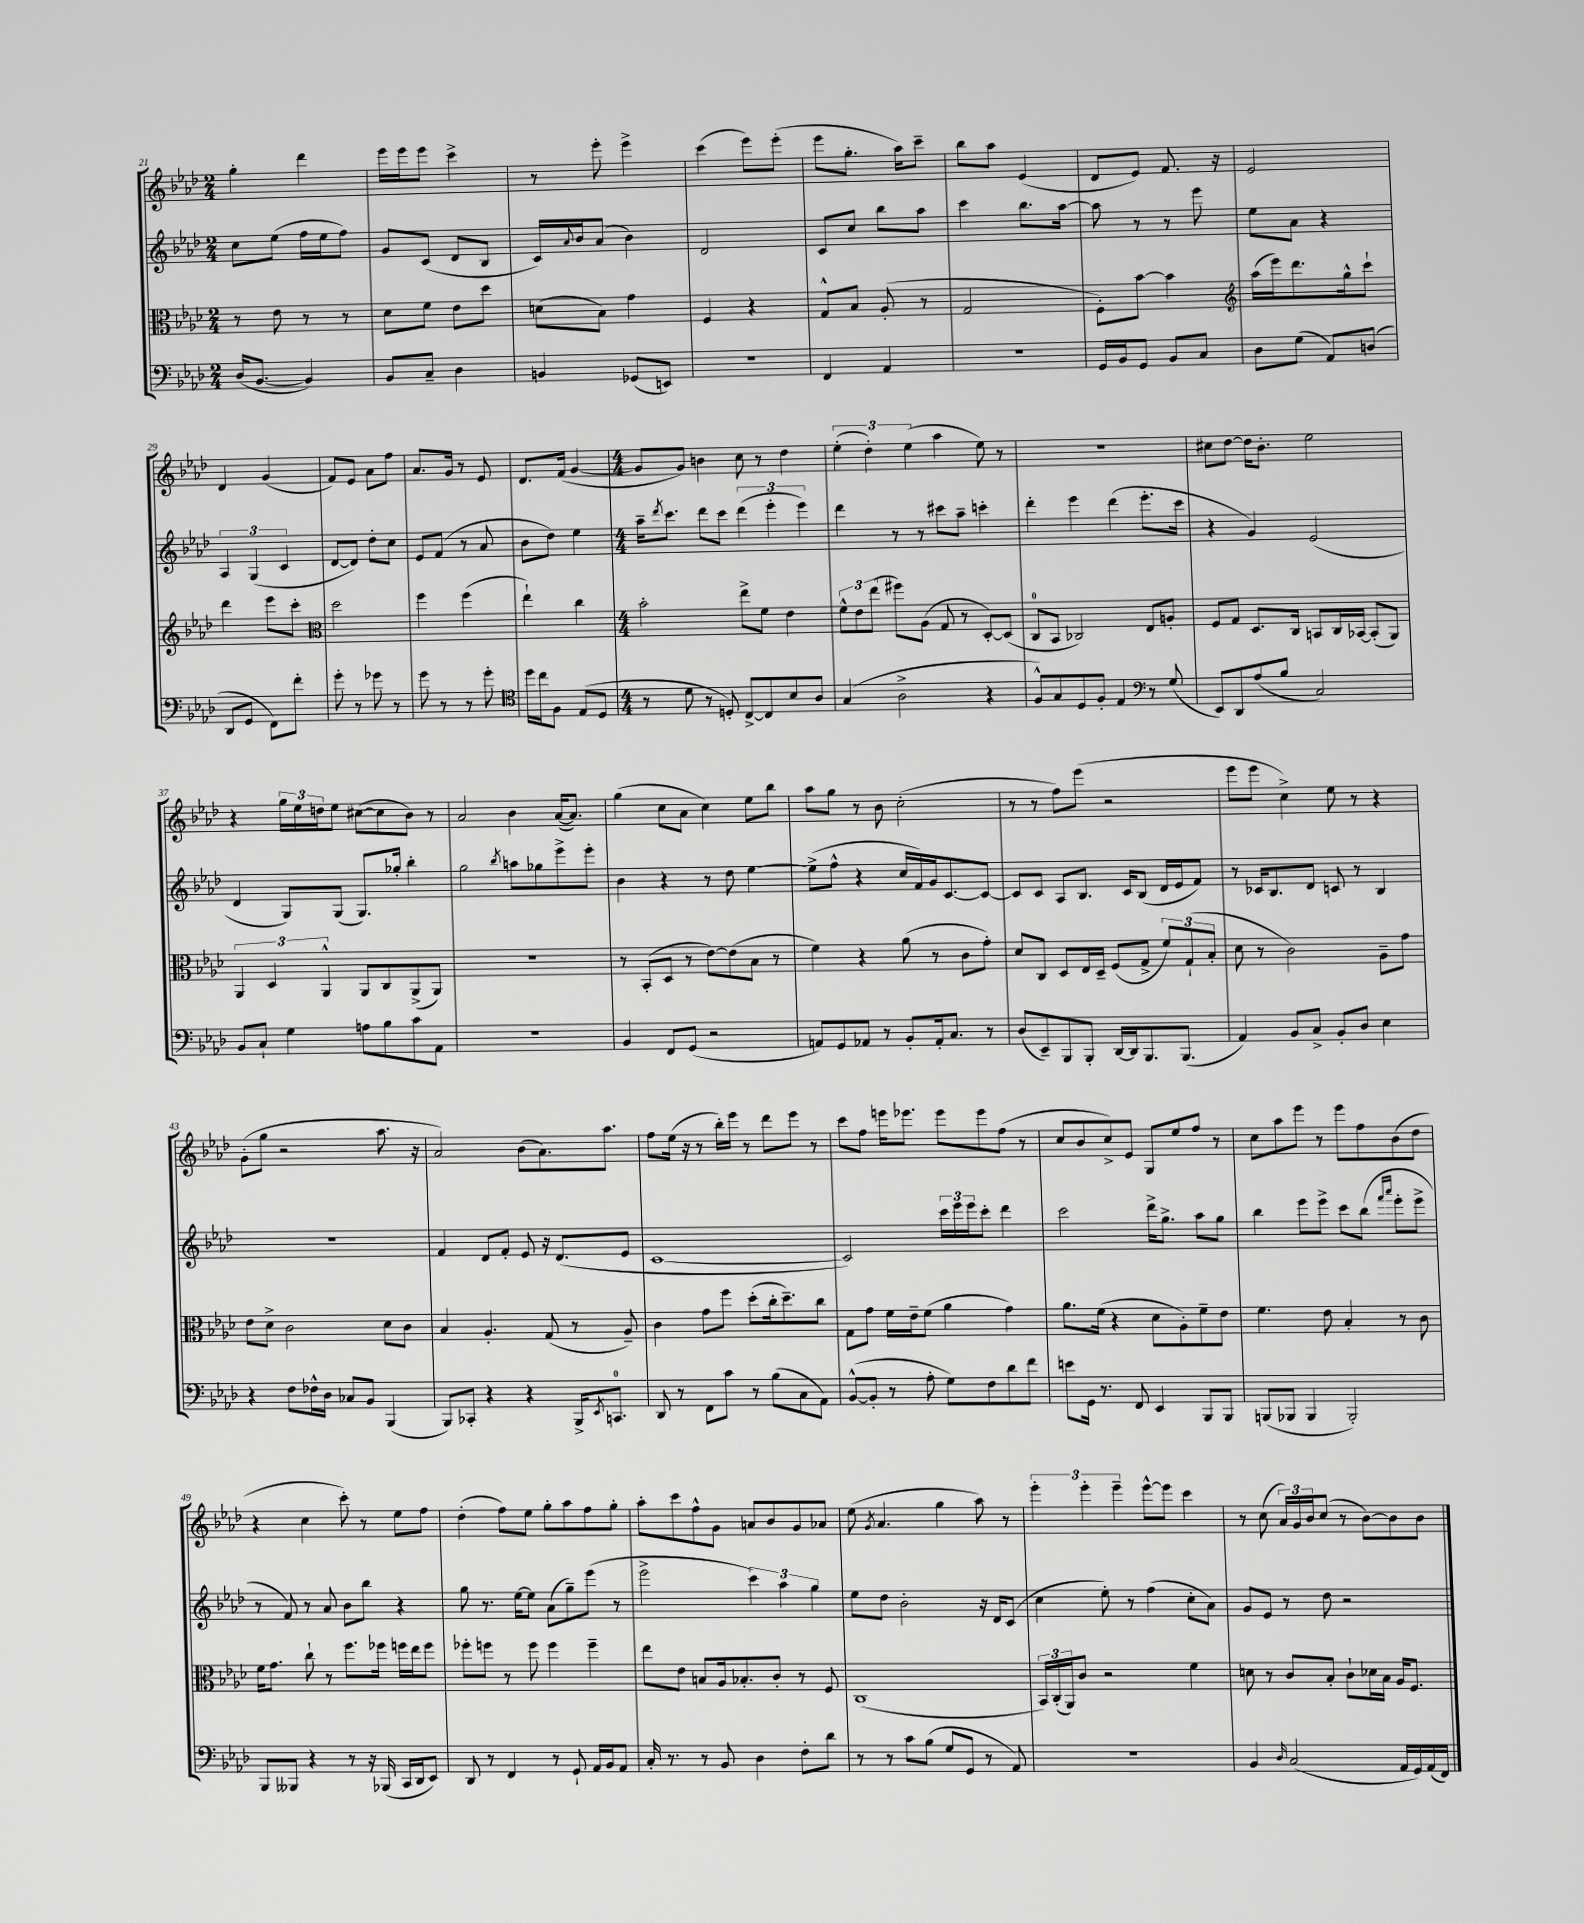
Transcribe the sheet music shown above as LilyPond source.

<<
\new StaffGroup <<
\new Staff = "s0" {
    \clef treble \key aes \major \numericTimeSignature \time 2/4
    g''4-. des'''4 |
    ees'''16 ees'''16 ees'''8 c'''4-> |
    r8 ees'''8-. ees'''4-> |
    c'''4( ees'''8) ees'''8-.( |
    ees'''8 g''8.-. aes''16) c'''8-- |
    bes''8 aes''8 ees'4( |
    des'8 ees'8) f'8. r16 |
    ees'2 |
    des'4 g'4( |
    f'8) ees'8 aes'8 f''8 |
    aes'8. g'16 r8 ees'8 |
    des'8. f'16( g'4~ |
    \numericTimeSignature \time 4/4 g'8 g'8) b'4 c''8 r8 des''4 |
    \tuplet 3/2 { ees''4-.( des''4-.) ees''4( } aes''4 ees''8) r8 |
    R1 |
    cis''8 des''8~ des''16 bes'8.-. ees''2 |
    r4 \tuplet 3/2 { g''16 ees''16 d''16 } ees''8 cis''8~( cis''8 bes'8) r8 |
    aes'2 bes'4 aes'16~( aes'8.) |
    g''4( c''8 aes'8 c''4) ees''8 bes''8 |
    aes''8 g''8 r8 bes'8 c''2-.( |
    r8 r8 f''8) ees'''8( r2 |
    ees'''8 ees'''8 c''4->) ees''8 r8 r4 |
    g'8-.( g''8 r2 aes''8. r16 |
    aes'2) bes'8( aes'8.) aes''8. |
    f''8 ees''16( r16 r8 bes''16-.) ees'''16 r8 des'''8 ees'''8 r8 |
    c'''8 f''8 e'''16 ees'''8. ees'''8 ees'''8 f''8( r8 |
    c''8 bes'8 c''8->) ees'8 g8 ees''8 f''8 r8 |
    c''8 aes''8 ees'''8 r8 ees'''8 f''8 bes'8( des''8 |
    r4 c''4 c'''8-.) r8 ees''8 f''8 |
    des''4-.( f''8) ees''8 g''8-. aes''8 f''8 g''8-. |
    aes''8-. c'''8 f''8-^ g'8 a'8 bes'8 g'8 aes'8 |
    ees''8( \acciaccatura { g'8 } aes'4. g''4 aes''8) r8 |
    \tuplet 3/2 { ees'''4-. ees'''4-. ees'''4-- } ees'''8~-^ ees'''8 c'''4 |
    r8 c''8( \tuplet 3/2 { aes'16) g'16 bes'16 } c''8( r8 bes'8~) bes'8 bes'8 \bar "|." |
}
\new Staff = "s1" {
    \clef treble \key aes \major \numericTimeSignature \time 2/4
    c''8 ees''8( f''16 ees''16 f''8) |
    g'8 c'8( des'8 bes8 |
    c'16) \appoggiatura { aes'8 } bes'16 aes'8( bes'4) |
    des'2 |
    c'8 c''8 bes''8 aes''8 |
    c'''4 bes''8. aes''16~ |
    aes''8 r8 r8 ees'''8 |
    ees''8 aes'8 r4 |
    \tuplet 3/2 { aes4 g4( c'4 } |
    des'8~ des'8) des''8-. c''8 |
    ees'8 f'8( r8 aes'8 |
    bes'8 des''8) ees''4 |
    \numericTimeSignature \time 4/4 aes''16-- \acciaccatura { des'''8 } c'''8. des'''8 c'''8 \tuplet 3/2 { des'''4( ees'''4-. ees'''4) } |
    des'''4 r8 r8 cis'''8 aes''8-- c'''4-. |
    des'''4-. ees'''4 des'''4( ees'''8.-. c'''16 |
    r4 g'4) ees'2( |
    des'4 g8) g8( g8.) ges''16-. bes''4-. |
    g''2 \acciaccatura { bes''8 } a''8 ges''8 ees'''8-> ees'''8-. |
    bes'4 r4 r8 des''8 ees''4~ |
    ees''8->( f''8-^ r4 c''16 f'16) g'16 c'8.~ c'8~ |
    c'8 c'8 aes8 bes8. c'16 bes8( des'16 ees'16 f'8) |
    r8 ces'16 bes8. des'8 c'8 r8 bes4 |
    R1 |
    f'4 des'8 f'8-. ees'8 r16 des'8.( ees'8 |
    c'1~ |
    c'2) \tuplet 3/2 { c'''16 ees'''16 ees'''16 } c'''8-. des'''4 |
    c'''2 des'''16-> g''8.-> aes''8 g''8 |
    bes''4 ees'''8 ees'''8-> c'''8 bes''8( \grace { f'''16 aes'''16 } ees'''8-. ees'''8-> |
    r8 f'8) r8 aes'8 bes'8 bes''8 r4 |
    g''8 r8. ees''16~ ees''8 aes'8( g''8--) ees'''8( r8 |
    ees'''2-> \tuplet 3/2 { c'''4) aes''4 g''4 } |
    ees''8 des''8 bes'2-. r16 des'16 c'8( |
    c''4 ees''8-.) r8 f''4( c''8-. aes'8) |
    g'8 ees'8 r8 des''8 r2 \bar "|." |
}
\new Staff = "s2" {
    \clef alto \key aes \major \numericTimeSignature \time 2/4
    r8 ees'8 r8 r8 |
    des'8 f'8 ees'8 des''8 |
    d'8( bes8) g'4 |
    f4 r4 |
    g8-^ bes8 aes8-.( r8 |
    g2 |
    f8-.) bes'8~ bes'4 |
    \clef treble aes''16( ees'''16) des'''8. g''16-^ c'''8-! |
    des'''4 ees'''8 c'''8-. |
    \clef alto des''2 |
    f''4 f''4( |
    ees''4-!) c''4 |
    \numericTimeSignature \time 4/4 bes'2-. ees''8-> f'8 ees'4 |
    \tuplet 3/2 { f'8-^ ees'8 ees''8( } fis''8) aes8( g8 r8 des8~-.) des8( |
    c8-0 bes,8 ces2) ees8 a8-. |
    f8 g8 des8. c16 b,8 c16 bes,16~ bes,8-.( aes,8) |
    \tuplet 3/2 { aes,4 des4 aes,4-^ } aes,8 c8 aes,8->( aes,8) |
    R1 |
    r8 bes,8-.( des8 r8 ees'8~) ees'8( bes8 r8 |
    f'4) r4 aes'8( r8 c'8 g'8-.) |
    des'8 c8 des8 ees16 des16-- f8( g8-> \tuplet 3/2 { f'8) g8-!( bes8-. } |
    des'8 r8 c'2) aes8-- g'8 |
    ees'8 des'8-> c'2 des'8 c'8 |
    bes4 aes4.-. g8( r8 aes8--) |
    c'4 g'8 f''8 des''8-.( c''16-. des''8.--) c''8 |
    g8 g'8 f'16 ees'16-- f'8( aes'4 g'4) |
    aes'8. f'16( r4 des'8 aes8-.) f'8-- ees'8 |
    f'4. ees'8 bes4-. r8 c'8 |
    f'16 g'8. c''8-! r8 f''8. fes''16 f''16 ees''16 f''8 |
    fes''8-. f''8 r8 f''8 f''4 f''4-- |
    ees''8 ees'8 b8 aes16 bes8.-. c'8-. r8 f8 |
    c1( |
    \tuplet 3/2 { bes,16) c16-.( aes,16) } c'8 r2 f'4 |
    d'8 r8 c'8 bes8-. c'8-! des'16 bes16 aes16 f8. \bar "|." |
}
\new Staff = "s3" {
    \clef bass \key aes \major \numericTimeSignature \time 2/4
    des16( bes,8.~ bes,4) |
    bes,8 c8-- des4 |
    b,4 ges,8( e,8) |
    R2 |
    f,4 aes,4 |
    r2 |
    g,16 bes,16 g,8 bes,8 c8 |
    des8 g8( aes,8) d8( |
    des,8 g,8 f,8) f'8-. |
    g'8-. r8 ges'8 r8 |
    g'8 r8 r8 g'8-. |
    \clef tenor des''16 c''16 f8 ees8( des8 |
    \numericTimeSignature \time 4/4 r8 des'8 r8 d8-.) c8~-> c8 bes8 aes8 |
    g4( aes2-> r4 |
    f8-^) g8 des8 f8-. ees4 r8 g8( |
    \clef bass ees,8) des,8 aes8( bes8 c2) |
    bes,8 c8-! g4 a8 bes8 c'8 aes,8 |
    R1 |
    bes,4 f,8 g,8( r2 |
    a,8) g,8 aes,8 r8 bes,8-. aes,16-. c8. r8 |
    des8( ees,8--) bes,,8 bes,,8-. des,16~ des,16 bes,,8. bes,,8.( |
    aes,4) bes,8 c8-> bes,8-. des8 ees4 |
    r4 f8 fes16-^ des16 ces8 bes,8 bes,,4( |
    bes,,8) ces,8-. r4 r4 bes,,16-> \acciaccatura { ees,8 } c,8.-0 |
    des,8 r8 f,8 c'8 r8 bes8( c8 aes,8) |
    bes,8~-^( bes,8-. r8 aes8-. g8) f8 des'8 f'8 |
    e'8 g,16 r8. f,8 ees,4 bes,,8 bes,,8 |
    b,,8( bes,,8 bes,,4 bes,,2-.) |
    bes,,8 beses,,8 r4 r8 r16 bes,,16( c,16 des,16 ees,8) |
    des,8 r8 f,4 r8 g,8-! aes,16 bes,16 aes,8 |
    c16-. r8. r8 bes,8 des4 f8-. des'8 |
    r8 r8 c'8 bes8( g8 g,8 r8 aes,8) |
    R1 |
    bes,4 \grace { des16 } c2( aes,16 g,16) aes,16( f,16) \bar "|." |
}
>>
>>
\layout { \context { \Score currentBarNumber = #21 } }
